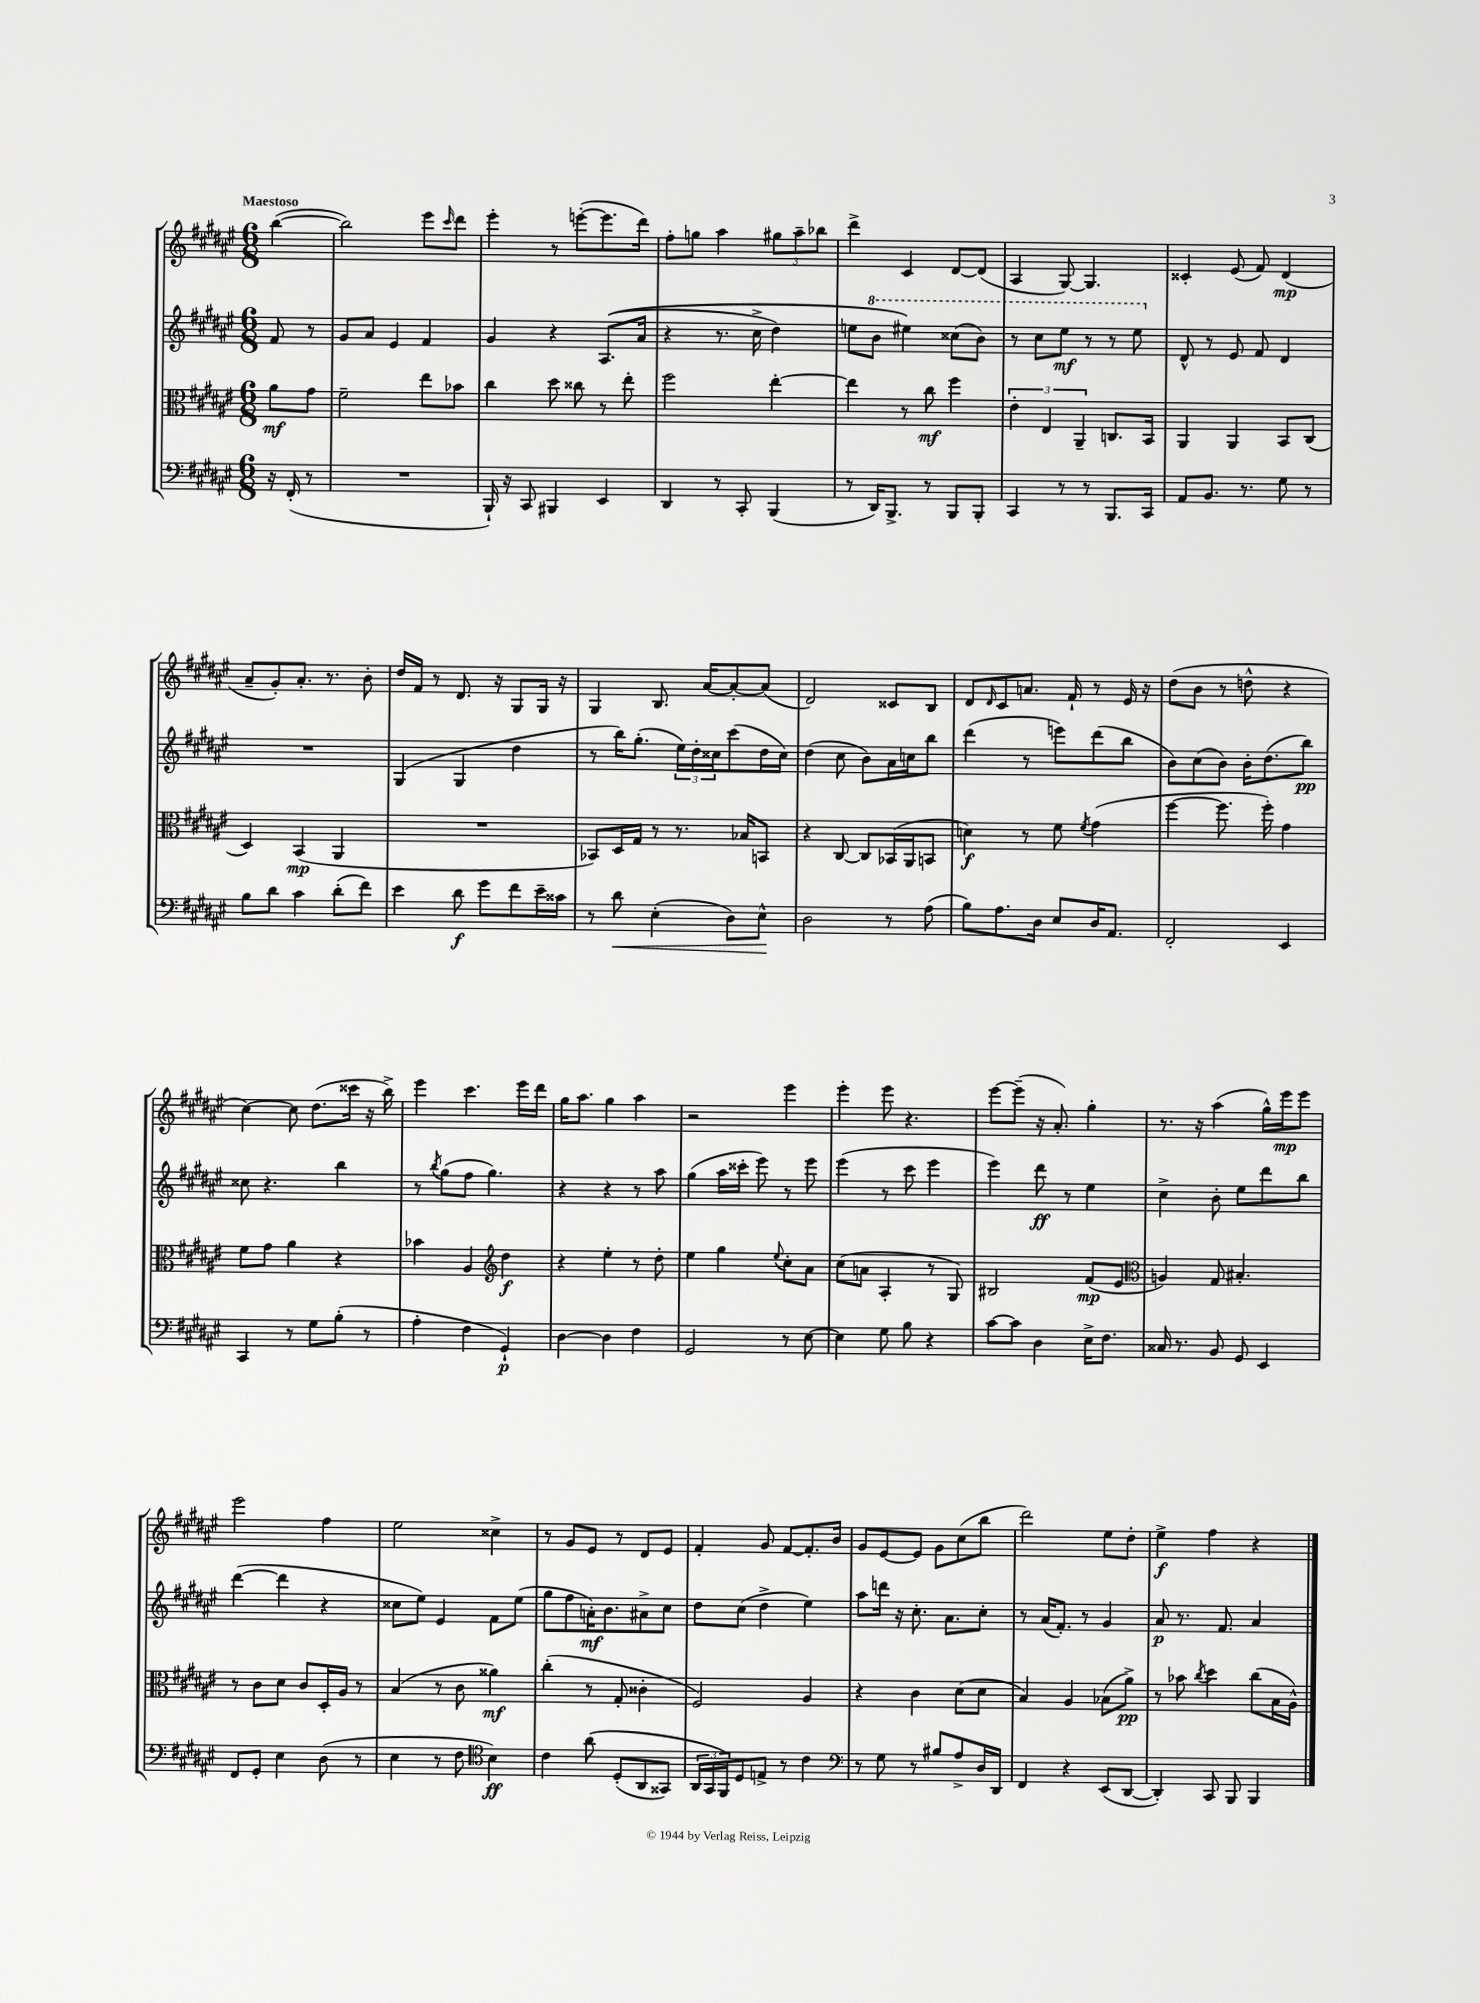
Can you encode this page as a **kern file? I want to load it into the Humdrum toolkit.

**kern	**dynam	**kern	**dynam	**kern	**dynam	**kern	**dynam
*part4	*part4	*part3	*part3	*part2	*part2	*part1	*part1
*staff4	*staff4	*staff3	*staff3	*staff2	*staff2	*staff1	*staff1
*clefF4	*	*clefC3	*	*clefG2	*	*clefG2	*
*k[f#c#g#d#a#e#]	*	*k[f#c#g#d#a#e#]	*	*k[f#c#g#d#a#e#]	*	*k[f#c#g#d#a#e#]	*
*M6/8	*	*M6/8	*	*M6/8	*	*M6/8	*
=	=	=	=	=	=	=	=
!	!	!	!	!	!	!LO:TX:a:B:t=Maestoso	!
16r	.	8a#\L	mf	8f#/	.	([4bb\	.
(16FF#'/	.	.	.	.	.	.	.
8r	.	8g#\J	.	8r	.	.	.
=1	=1	=1	=1	=1	=1	=1	=1
2.r	.	2f#~\	.	8g#/L	.	2bb\])	.
.	.	.	.	8a#/J	.	.	.
.	.	.	.	4e#/	.	.	.
.	.	8ee#\L	.	4f#/	.	8eee#\L	.
.	.	.	.	.	.	16qqccc#/	.
.	.	8b-X\J	.	.	.	8ddd#\J	.
=2	=2	=2	=2	=2	=2	=2	=2
16BBB`/)	.	4cc#\	.	4g#/	.	4eee#'\	.
16r	.	.	.	.	.	.	.
8CC#/	.	.	.	.	.	.	.
4BBB#X/	.	8dd#\	.	4r	.	8r	.
.	.	8cc##X\	.	.	.	([8eeen'\L	.
4EE#/	.	8r	.	((8.A#/L	.	8.eee\]	.
.	.	8ee#'\	.	.	.	.	.
.	.	.	.	16a#/Jk	.	16ddd#\Jk)	.
=3	=3	=3	=3	=3	=3	=3	=3
4DD#/	.	2ff#\	.	4r	.	8ff#'\L	.
.	.	.	.	.	.	8ggn\J	.
8r	.	.	.	8.r	.	4aa#\	.
8CC#'/	.	.	.	.	.	.	.
.	.	.	.	16cc#^\	.	.	.
(4BBB/	.	[4ee#'\	.	4dd#\)	.	12gg#X\L	.
.	.	.	.	.	.	12aa#~\	.
.	.	.	.	.	.	12bb-X\J	.
=4	=4	=4	=4	=4	=4	=4	=4
8r	.	4ee#\]	.	8een\L	.	4ddd#^\	.
*	*	*	*	*8va	*	*	*
16DD#/KL)	.	.	.	8bb\J	.	.	.
8.BBB^/J	.	.	.	.	.	.	.
.	.	8r	.	4eee#X\)	.	4c#/	.
8r	.	8cc#\	mf	.	.	.	.
8BBB/L	.	4ff#\	.	(8ccc##X\L	.	[8d#/L	.
8BBB'/J	.	.	.	8bb\J)	.	(8d#/J]	.
=5	=5	=5	=5	=5	=5	=5	=5
4CC#/	.	6e#'\	.	8r	.	4A#/	.
.	.	.	.	8ccc#\L	.	.	.
.	.	6E#/	.	.	.	.	.
8r	.	.	.	8eee#\J	mf	[8G#/)	.
.	.	6AA#~/	.	.	.	.	.
8r	.	.	.	8r	.	4.G#/]	.
8.BBB/L	.	8.Cn/L	.	8r	.	.	.
.	.	.	.	8eee#\	.	.	.
16CC#/Jk	.	16BB/Jk	.	.	.	.	.
=6	=6	=6	=6	=6	=6	=6	=6
*	*	*	*	*X8va	*	*	*
8AA#/L	.	4AA#/	.	8d#^^/	.	4c##X'/	.
8.BB/J	.	.	.	8r	.	.	.
.	.	4AA#/	.	8e#/	.	(8e#/	.
8.r	.	.	.	.	.	.	.
.	.	.	.	8f#/	.	8f#/)	.
8G#\	.	8BB/L	.	4d#/	.	(4d#/	mp
8r	.	(8C#/J	.	.	.	.	.
!!LO:LB:g=z
=7	=7	=7	=7	=7	=7	=7	=7
8B\L	.	4D#/)	.	2.r	.	8a#~/L	.
8d#\J	.	.	.	.	.	8g#'/)	.
4c#\	.	(4BB/	mp	.	.	8.a#'/J	.
.	.	.	.	.	.	8.r	.
(8d#'\L	.	4AA#/	.	.	.	.	.
8f#\J)	.	.	.	.	.	8b'\	.
=8	=8	=8	=8	=8	=8	=8	=8
4e#\	.	2.r	.	(4G#/	.	16dd#/LL	.
.	.	.	.	.	.	16f#/JJ	.
.	.	.	.	.	.	8r	.
8d#\	f	.	.	4G#/	.	8.d#/	.
8g#\L	.	.	.	.	.	.	.
.	.	.	.	.	.	16r	.
8f#\	.	.	.	4dd#\	.	8G#/L	.
16e#~\L	.	.	.	.	.	16G#/Jk	.
16c##X\JJ	.	.	.	.	.	16r	.
=9	=9	=9	=9	=9	=9	=9	=9
8r	.	8BB-X/L)	.	8r	.	4G#/	.
!	!LO:HP:b	!	!	!	!	!	!
8d#\	<	16D#/L	.	16bb\KL)	.	.	.
.	.	16G#/JJ	.	(8.gg#'\J	.	.	.
(4E#'\	.	8r	.	.	.	8.B/	.
.	.	8.r	.	24ee#\LL)	.	.	.
.	.	.	.	24dd#'\	.	.	.
.	.	.	.	.	.	[16a#/KL	.
.	.	.	.	24cc##X\J	.	.	.
8D#\L)	.	.	.	(8ccc#\	.	8a#'/_	.
.	.	16B-X/KL	.	.	.	.	.
8E#^^\J	.	8BBn/J	.	16dd#\L	.	(8a#/J]	.
.	.	.	.	16cc##\JJ)	.	.	.
.	[	.	.	.	.	.	.
=10	=10	=10	=10	=10	=10	=10	=10
2D#\	.	4r	.	(4dd#\	.	2d#/)	.
.	.	[8C#/	.	8cc#\	.	.	.
.	.	8C#/L]	.	8b\L)	.	.	.
8r	.	(16BB-X/L	.	16a#\L	.	8c##X/L	.
.	.	16AA#/J	.	16ccn\J	.	.	.
(8A#\	.	8BBn/J	.	8bb\J	.	8B/J	.
=11	=11	=11	=11	=11	=11	=11	=11
8B\L)	.	4dn\)	f	(4ddd#\	.	8d#/L	.
.	.	.	.	.	.	16qqd#/	.
8.A#\	.	.	.	.	.	8c#/	.
.	.	8r	.	8r	.	8.an/J	.
16D#\Jk	.	.	.	.	.	.	.
8E#/L	.	8f#\	.	8eeen\L)	.	.	.
.	.	.	.	.	.	16f#`/	.
.	.	8qf#/	.	.	.	.	.
16D#/K	.	(4g#\	.	(8ddd#\	.	8r	.
8.AA#/J	.	.	.	.	.	.	.
.	.	.	.	8bb\J	.	16e#/	.
.	.	.	.	.	.	16r	.
=12	=12	=12	=12	=12	=12	=12	=12
2FF#'/	.	[4ff#\	.	8b\L)	.	(8dd#\L	.
.	.	.	.	(8cc#\	.	8b\J	.
.	.	8.ff#\]	.	8b\J)	.	8r	.
.	.	.	.	16b'\KL	.	8ddn^^\	.
.	.	16ff#'\)	.	(8.dd#\	.	.	.
4EE#/	.	4g#\	.	.	.	4r	.
.	.	.	.	8bb\J)	pp	.	.
!!LO:LB:g=z
=13	=13	=13	=13	=13	=13	=13	=13
4CC#/	.	8f#\L	.	8cc##X\	.	[4cc#\)	.
.	.	8g#\J	.	4.r	.	.	.
8r	.	4a#\	.	.	.	8cc#\]	.
8G#\L	.	.	.	.	.	(8.dd#\L	.
(8B'\J	.	4r	.	4bb\	.	.	.
.	.	.	.	.	.	16ccc##X\Jk	.
8r	.	.	.	.	.	16r	.
.	.	.	.	.	.	16bb^\)	.
=14	=14	=14	=14	=14	=14	=14	=14
4A#'\	.	4b-X\	.	8r	.	4eee#\	.
.	.	.	.	8qbb/	.	.	.
.	.	.	.	(8gg#\L	.	.	.
4F#\	.	4A#/	.	8ff#\J	.	4.ccc#\	.
.	.	.	.	4.gg#\)	.	.	.
*	*	*clefG2	*	*	*	*	*
4GG#`/)	p	4dd#\	f	.	.	.	.
.	.	.	.	.	.	16eee#\LL	.
.	.	.	.	.	.	16ddd#\JJ	.
=15	=15	=15	=15	=15	=15	=15	=15
[4D#\	.	4r	.	4r	.	16gg#\KL	.
.	.	.	.	.	.	8.aa#\J	.
4D#\]	.	4ee#'\	.	4r	.	4gg#\	.
4F#\	.	8r	.	8r	.	4aa#\	.
.	.	8dd#'\	.	8aa#\	.	.	.
=16	=16	=16	=16	=16	=16	=16	=16
2GG#/	.	4ee#\	.	(4gg#\	.	2r	.
.	.	4gg#\	.	16aa#\LL	.	.	.
.	.	.	.	16ccc##X'\JJ	.	.	.
.	.	.	.	8eee#\)	.	.	.
.	.	8qqee#/	.	.	.	.	.
8r	.	8cc#'\L	.	8r	.	4eee#\	.
[8E#\	.	8a#\J	.	8eee#\	.	.	.
=17	=17	=17	=17	=17	=17	=17	=17
4E#\]	.	(8cc#\L	.	(4eee#\	.	4eee#'\	.
.	.	8an\J	.	.	.	.	.
8G#\	.	4A#'/	.	8r	.	8eee#\	.
8B\	.	.	.	8ccc#\	.	4.r	.
4r	.	8r	.	4eee#\	.	.	.
.	.	8G#/)	.	.	.	.	.
=18	=18	=18	=18	=18	=18	=18	=18
[8c#\L	.	2B#X/	.	4eee#\)	.	[8eee#\L	.
8c#\J]	.	.	.	.	.	(8eee#~\J]	.
4D#\	.	.	.	8ddd#\	ff	16r	.
.	.	.	.	.	.	8.a#'/)	.
.	.	.	.	8r	.	.	.
16E#^\KL	.	(8f#/L	mp	4ee#\	.	4gg#'\	.
8.F#\J	.	.	.	.	.	.	.
.	.	8e#/J	.	.	.	.	.
=19	=19	=19	=19	=19	=19	=19	=19
*	*	*clefC3	*	*	*	*	*
16C##X/	.	4An/)	.	4cc#^\	.	8.r	.
8.r	.	.	.	.	.	.	.
.	.	.	.	.	.	16r	.
8BB/	.	8G#/	.	8b'\	.	(4aa#\	.
8GG#/	.	4.B#X'/	.	8ee#\L	.	.	.
4EE#/	.	.	.	8ddd#\	.	16gg#^^\LL)	.
.	.	.	.	.	.	16eee#\J	mp
.	.	.	.	8bb\J	.	8eee#\J	.
!!LO:LB:g=z
=20	=20	=20	=20	=20	=20	=20	=20
8FF#/L	.	8r	.	([4ddd#\	.	2eee#\	.
8GG#'/J	.	8c#\L	.	.	.	.	.
4E#\	.	8d#\J	.	4ddd#\]	.	.	.
.	.	8c#/L	.	.	.	.	.
(8D#\	.	16D#'/L	.	4r	.	4ff#\	.
.	.	16A#/JJ	.	.	.	.	.
8r	.	8r	.	.	.	.	.
=21	=21	=21	=21	=21	=21	=21	=21
4E#\	.	(4B/	.	8cc##X\L	.	2ee#\	.
.	.	.	.	8ee#\J)	.	.	.
8r	.	8r	.	4e#/	.	.	.
8F#\	.	8c#\	.	.	.	.	.
*clefC4	*	*	*	*	*	*	*
4B\)	ff	4a##X\)	mf	8f#\L	.	4cc##X^\	.
.	.	.	.	(8ee#\J	.	.	.
=22	=22	=22	=22	=22	=22	=22	=22
4c#\	.	(4cc#'\	.	8gg#\L	.	8r	.
.	.	.	.	8ff#\	.	8g#/L	.
(8a#\	.	8r	.	16an'\K)	mf	8e#/J	.
.	.	.	.	8.b\	.	.	.
(8D#'/L	.	8G#'/	.	.	.	8r	.
8AA#/	.	4c##X'\	.	8a#X^\	.	8d#/L	.
8GG##X/J)	.	.	.	8cc#\J	.	8e#/J	.
=23	=23	=23	=23	=23	=23	=23	=23
24AA#/LL	.	2F#/)	.	8dd#\L	.	4f#'/	.
24GG#/	.	.	.	.	.	.	.
24FF#/J)	.	.	.	.	.	.	.
8D#/	.	.	.	(8cc#\J	.	.	.
8En^/J	.	.	.	4dd#^\	.	8g#/	.
8r	.	.	.	.	.	[8f#/L	.
4c#\	.	4A#/	.	4ee#\)	.	8.f#'/]	.
.	.	.	.	.	.	16b/Jk	.
=24	=24	=24	=24	=24	=24	=24	=24
*clefF4	*	*	*	*	*	*	*
8r	.	4r	.	8aa#\L	.	8g#/L	.
8G#\	.	.	.	16dddn\Jk	.	[8e#/	.
.	.	.	.	16r	.	.	.
8r	.	4c#\	.	8.cc#'\	.	8e#/J]	.
8B#X/L	.	.	.	.	.	8g#\L	.
.	.	.	.	8.a#\L	.	.	.
8A#^/	.	(8d#\L	.	.	.	(8cc#\	.
16D#/L	.	8d#\J	.	8cc#'\J	.	8bb\J	.
16DD#/JJ	.	.	.	.	.	.	.
=25	=25	=25	=25	=25	=25	=25	=25
4FF#/	.	4B/)	.	8r	.	2ddd#\)	.
.	.	.	.	(16a#/KL	.	.	.
.	.	.	.	8.f#'/J)	.	.	.
4r	.	4A#/	.	.	.	.	.
.	.	.	.	8r	.	.	.
(8EE#/L	.	(8B-X\L	.	4g#/	.	8ee#\L	.
[8DD#/J	.	8a#^\J)	pp	.	.	8dd#'\J	.
=26	=26	=26	=26	=26	=26	=26	=26
4DD#'/])	.	8r	.	8a#/	p	4ee#^\	f
.	.	8b-X\	.	8.r	.	.	.
.	.	8qcc#/	.	.	.	.	.
8CC#/	.	4dd#\	.	.	.	4ff#\	.
.	.	.	.	8.f#/	.	.	.
8BBB/	.	.	.	.	.	.	.
4BBB/	.	(8cc#\L	.	4a#/	.	4r	.
.	.	16B\L	.	.	.	.	.
.	.	16A#^^\JJ)	.	.	.	.	.
==	==	==	==	==	==	==	==
*-	*-	*-	*-	*-	*-	*-	*-
